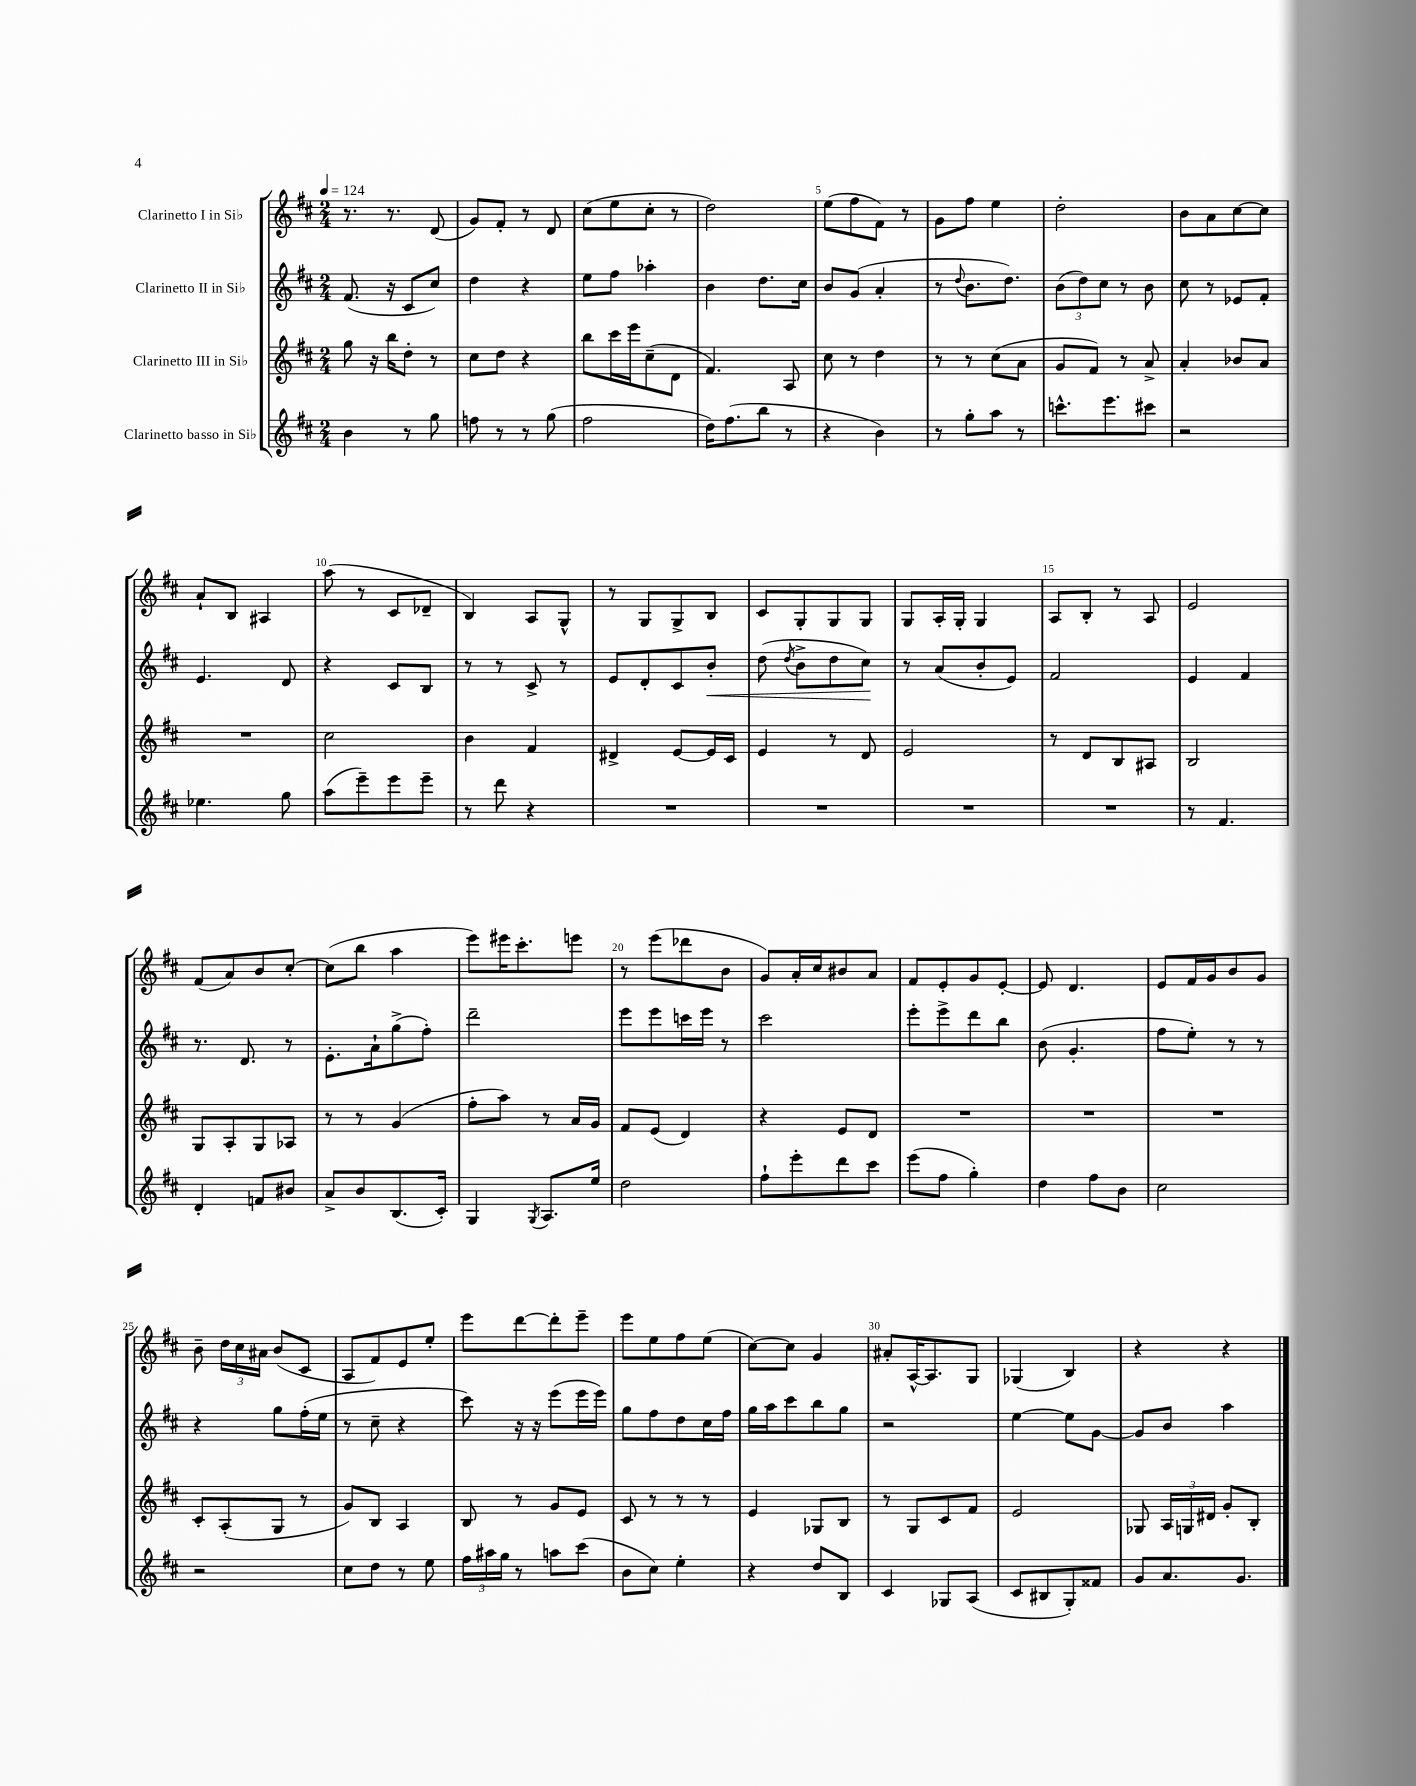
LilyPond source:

<<
\new StaffGroup <<
\new Staff = "s0" \with { instrumentName = "Clarinetto I in Sib" } {
    \clef treble \key d \major \numericTimeSignature \time 2/4 \tempo 4 = 124
    \autoBeamOff r8. r8. d'8( |
    g'8[) fis'8]-. r8 d'8 |
    cis''8[( e''8 cis''8]-. r8 |
    d''2) |
    e''8[( fis''8 fis'8]) r8 |
    g'8[ fis''8] e''4 |
    d''2-. |
    b'8[ a'8 cis''8~ cis''8] |
    a'8[-! b8] ais4 |
    a''8( r8 cis'8[ des'8]-- |
    b4) a8[ g8]-^ |
    r8 g8[ g8-> b8] |
    cis'8[ g8-. g8 g8] |
    g8[ a16-. g16]-. g4 |
    a8[ b8]-. r8 a8 |
    e'2 |
    fis'8[( a'8) b'8 cis''8]~-. |
    cis''8[( b''8] a''4 |
    e'''8[) eis'''16 cis'''8.-. e'''8] |
    r8 e'''8[( des'''8 b'8] |
    g'8[) a'16-. cis''16 bis'8 a'8] |
    fis'8[ e'8-. g'8 e'8]~-. |
    e'8 d'4. |
    e'8[ fis'16 g'16 b'8 g'8] |
    b'8-- \tuplet 3/2 { d''16[ cis''16 ais'16] } b'8[( cis'8] |
    a8[ fis'8) e'8 e''8]-. |
    e'''8[ d'''8~ d'''8-. e'''8]-- |
    e'''8[ e''8 fis''8 e''8]( |
    cis''8[~) cis''8] g'4 |
    ais'8[-. a16~-^ a8. g8] |
    ges4( b4) |
    r4 r4 \bar "|." |
}
\new Staff = "s1" \with { instrumentName = "Clarinetto II in Sib" } {
    \clef treble \key d \major \numericTimeSignature \time 2/4
    \autoBeamOff fis'8.( r16 cis'8[ cis''8]) |
    d''4 r4 |
    e''8[ fis''8] aes''4-. |
    b'4 d''8.[ cis''16] |
    b'8[ g'8]( a'4-. |
    r8 \appoggiatura { d''8 } b'8.[ d''8.]) |
    \tuplet 3/2 { b'8[( d''8) cis''8] } r8 b'8 |
    cis''8 r8 ees'8[ fis'8]-. |
    e'4. d'8 |
    r4 cis'8[ b8] |
    r8 r8 cis'8-> r8 |
    e'8[ d'8-. cis'8 b'8]-.\< |
    d''8( \acciaccatura { d''8 } b'8[-> d''8 cis''8]\!) |
    r8 a'8[( b'8-. e'8]) |
    fis'2 |
    e'4 fis'4 |
    r8. d'8. r8 |
    e'8.[-. a'16-! g''8->( fis''8]-.) |
    d'''2-- |
    e'''8[ e'''8 c'''16 e'''16] r8 |
    cis'''2 |
    e'''8[-. e'''8-> d'''8 b''8] |
    b'8( g'4.-. |
    fis''8[ e''8]-.) r8 r8 |
    r4 g''8[ fis''16-.( e''16] |
    r8 cis''8-- r4 |
    cis'''8) r16 r16 e'''8[( e'''16 e'''16]) |
    g''8[ fis''8 d''8 cis''16 fis''16] |
    g''16[ a''16 cis'''8 b''8 g''8] |
    r2 |
    e''4~ e''8[ g'8]~ |
    g'8[ b'8] a''4 \bar "|." |
}
\new Staff = "s2" \with { instrumentName = "Clarinetto III in Sib" } {
    \clef treble \key d \major \numericTimeSignature \time 2/4
    \autoBeamOff g''8 r16 b''16[ d''8]-. r8 |
    cis''8[ d''8] r4 |
    b''8[ cis'''16 e'''16 cis''8--( d'8] |
    fis'4.) a8 |
    cis''8 r8 d''4 |
    r8 r8 cis''8[( a'8] |
    g'8[ fis'8]) r8 a'8-> |
    a'4-. bes'8[ a'8] |
    R2 |
    cis''2 |
    b'4 fis'4 |
    dis'4-> e'8[~ e'16 cis'16] |
    e'4 r8 d'8 |
    e'2 |
    r8 d'8[ b8 ais8] |
    b2 |
    g8[ a8-. g8 aes8] |
    r8 r8 g'4( |
    fis''8[-. a''8]) r8 a'16[ g'16] |
    fis'8[ e'8]( d'4) |
    r4 e'8[ d'8] |
    R2 |
    R2 |
    R2 |
    cis'8[-. a8-.( g8] r8 |
    g'8[) b8] a4 |
    b8 r8 g'8[ e'8] |
    cis'8 r8 r8 r8 |
    e'4 ges8[ b8] |
    r8 g8[ cis'8 fis'8] |
    e'2 |
    ges8 \tuplet 3/2 { a16[ g16 dis'16] } g'8[-. b8]-. \bar "|." |
}
\new Staff = "s3" \with { instrumentName = "Clarinetto basso in Sib" } {
    \clef treble \key d \major \numericTimeSignature \time 2/4
    \autoBeamOff b'4 r8 g''8 |
    f''8 r8 r8 g''8( |
    fis''2 |
    d''16[) fis''8.( b''8] r8 |
    r4 b'4) |
    r8 g''8[-. a''8] r8 |
    c'''8.[-^ e'''8. cis'''8] |
    r2 |
    ees''4. g''8 |
    a''8[( e'''8--) e'''8 e'''8]-- |
    r8 d'''8 r4 |
    R2 |
    R2 |
    R2 |
    R2 |
    r8 fis'4. |
    d'4-. f'8[ bis'8] |
    a'8[-> b'8 b8.( cis'16]-.) |
    g4 \acciaccatura { g8 } a8.[ e''16] |
    d''2 |
    fis''8[-! e'''8-. d'''8 cis'''8] |
    e'''8[( fis''8] g''4-.) |
    d''4 fis''8[ b'8] |
    cis''2 |
    r2 |
    cis''8[ d''8] r8 e''8 |
    \tuplet 3/2 { fis''16[ ais''16 g''16] } r8 a''8[ cis'''8]( |
    b'8[ cis''8]) e''4-. |
    r4 d''8[ b8] |
    cis'4 ges8[ a8]( |
    cis'8[ bis8 g8-.) fisis'8] |
    g'8[ a'8. g'8.] \bar "|." |
}
>>
>>
\layout { \context { \Score \override BarNumber.break-visibility = ##(#f #t #t) barNumberVisibility = #(every-nth-bar-number-visible 5) } }
